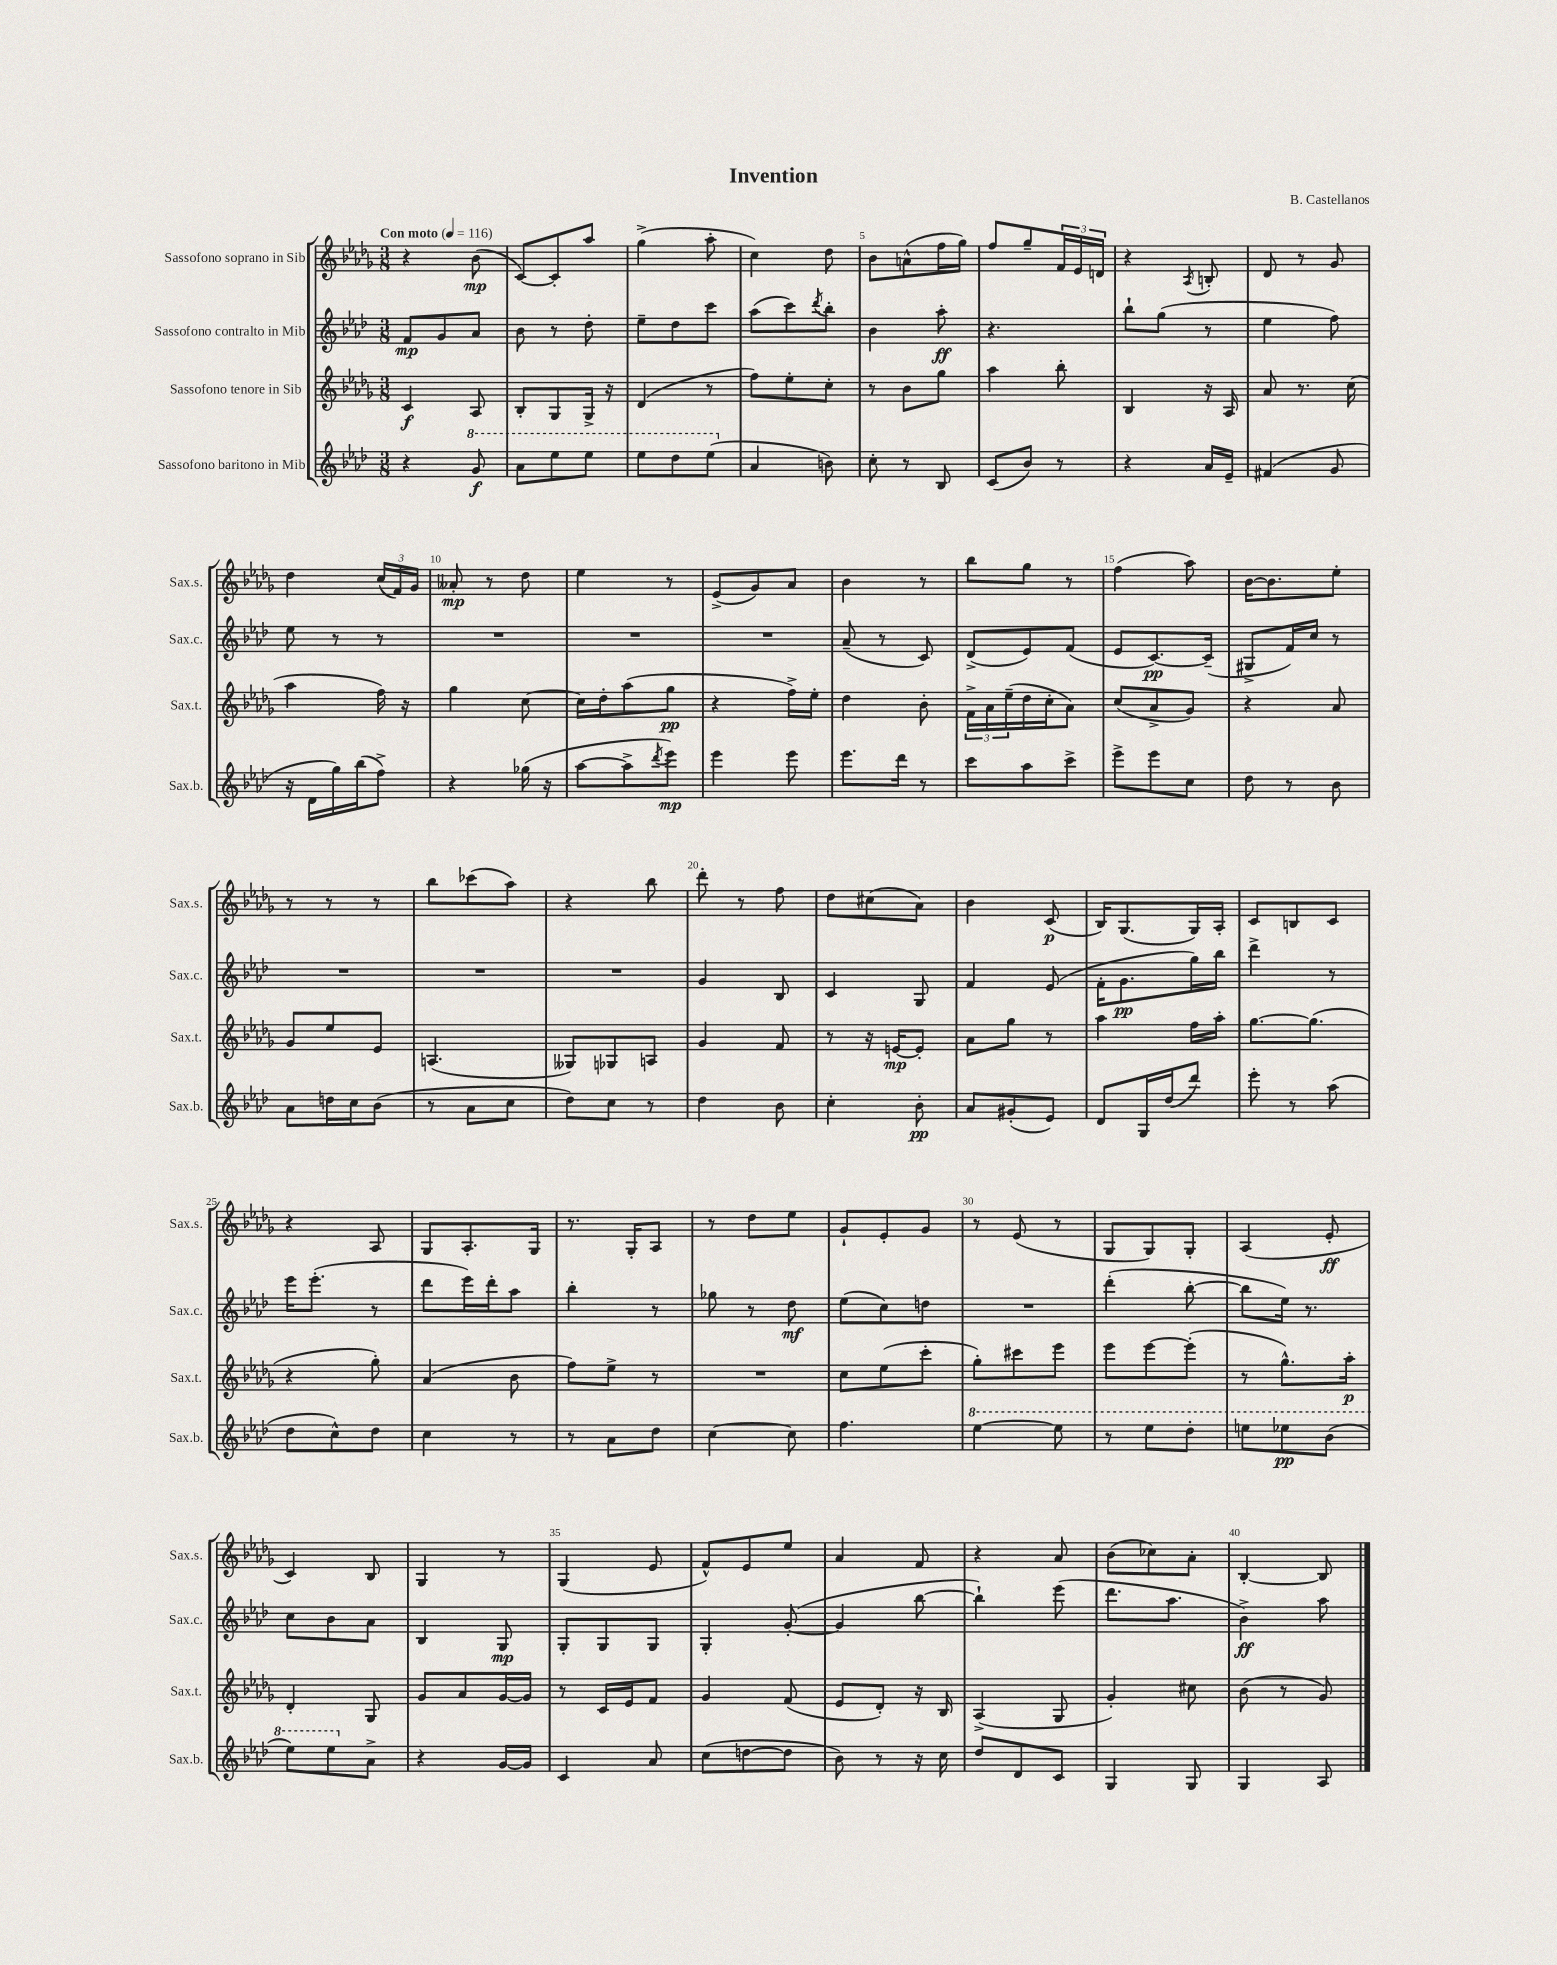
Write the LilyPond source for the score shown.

\header { title = "Invention" composer = "B. Castellanos" }
<<
\new StaffGroup <<
\new Staff = "s0" \with { instrumentName = "Sassofono soprano in Sib" shortInstrumentName = "Sax.s." } {
    \clef treble \key des \major \numericTimeSignature \time 3/8 \tempo "Con moto" 4 = 116
    r4 bes'8\mp( |
    c'8~) c'8-. aes''8 |
    ges''4->( aes''8-. |
    c''4) des''8 |
    bes'8 a'8-^( f''16 ges''16) |
    f''8 ges''8-- \tuplet 3/2 { f'16 ees'16 d'16 } |
    r4 \acciaccatura { aes8 } b8-. |
    des'8 r8 ges'8 |
    des''4 \tuplet 3/2 { c''16( f'16) ges'16 } |
    aeses'8-.\mp r8 des''8 |
    ees''4 r8 |
    ees'8->( ges'8) aes'8 |
    bes'4 r8 |
    bes''8 ges''8 r8 |
    f''4( aes''8) |
    bes'16~ bes'8. ees''8-. |
    r8 r8 r8 |
    bes''8 ces'''8( aes''8) |
    r4 bes''8 |
    des'''8-. r8 f''8 |
    des''8 cis''8( aes'8) |
    bes'4 c'8\p( |
    bes16) ges8.( ges16) aes16-. |
    c'8 b8 c'8 |
    r4 aes8 |
    ges8 aes8.-. ges16 |
    r8. ges16-. aes8 |
    r8 des''8 ees''8 |
    ges'8-! ees'8-. ges'8 |
    r8 ees'8( r8 |
    ges8 ges8) ges8-. |
    aes4( ees'8-.\ff |
    c'4) bes8 |
    ges4 r8 |
    ges4( ees'8 |
    f'8-^) ees'8 ees''8 |
    aes'4 f'8 |
    r4 aes'8 |
    bes'8( ces''8) aes'8-. |
    bes4~-. bes8 \bar "|." |
}
\new Staff = "s1" \with { instrumentName = "Sassofono contralto in Mib" shortInstrumentName = "Sax.c." } {
    \clef treble \key aes \major \numericTimeSignature \time 3/8
    f'8\mp g'8 aes'8 |
    bes'8 r8 des''8-. |
    ees''8-- des''8 c'''8 |
    aes''8( c'''8) \acciaccatura { des'''8 } bes''8-. |
    bes'4 aes''8-.\ff |
    r4. |
    bes''8-! g''8( r8 |
    ees''4 f''8) |
    ees''8 r8 r8 |
    R4. |
    R4. |
    R4. |
    aes'8--( r8 c'8) |
    des'8->( ees'8) f'8( |
    ees'8 c'8.~\pp) c'16--( |
    gis8-> f'16) c''16 r8 |
    R4. |
    R4. |
    R4. |
    g'4 bes8 |
    c'4 g8 |
    f'4 ees'8( |
    f'16-. g'8.\pp g''16) bes''16 |
    des'''4-> r8 |
    ees'''16 ees'''8.-.( r8 |
    des'''8 ees'''16) des'''16-. aes''8 |
    bes''4-. r8 |
    ges''8 r8 des''8\mf |
    ees''8( c''8) d''8 |
    R4. |
    des'''4-.( bes''8~-. |
    bes''8 ees''16) r8. |
    c''8 bes'8 aes'8 |
    bes4 g8\mp |
    g8-. g8 g8 |
    g4-. g'8~-.( |
    g'4 bes''8~ |
    bes''4-!) ees'''8( |
    des'''8. aes''8. |
    bes'4->\ff) aes''8 \bar "|." |
}
\new Staff = "s2" \with { instrumentName = "Sassofono tenore in Sib" shortInstrumentName = "Sax.t." } {
    \clef treble \key des \major \numericTimeSignature \time 3/8
    c'4\f aes8 |
    bes8-. ges8 ges16-> r16 |
    des'4( r8 |
    f''8) ees''8-. c''8-. |
    r8 bes'8 ges''8 |
    aes''4 bes''8-. |
    bes4 r16 aes16 |
    aes'8 r8. c''16( |
    aes''4 f''16) r16 |
    ges''4 c''8~ |
    c''16 des''16-. aes''8( ges''8\pp |
    r4 f''16->) ees''16-. |
    des''4 bes'8-. |
    \tuplet 3/2 { f'16-> aes'16 ees''16--( } des''16 c''16-. aes'8) |
    c''8( aes'8-> ges'8) |
    r4 aes'8 |
    ges'8 ees''8 ees'8 |
    a4.( |
    geses8) ges8 a8 |
    ges'4 f'8 |
    r8 r16 e'16~\mp e'8-. |
    aes'8 ges''8 r8 |
    aes''4 f''16 aes''16-. |
    ges''8.~ ges''8.( |
    r4 ges''8-.) |
    aes'4( bes'8 |
    f''8) ees''8-> r8 |
    R4. |
    c''8 ees''8( c'''8-. |
    ges''8-.) cis'''8 ees'''8 |
    ees'''8 ees'''8~ ees'''8-.( |
    r8 ges''8.-^) aes''16-.\p |
    des'4-. ges8 |
    ges'8 aes'8 ges'16~ ges'16 |
    r8 c'16 ees'16 f'8 |
    ges'4 f'8( |
    ees'8 des'8-.) r16 bes16 |
    aes4->( ges8 |
    ges'4-.) cis''8 |
    bes'8( r8 ges'8) \bar "|." |
}
\new Staff = "s3" \with { instrumentName = "Sassofono baritono in Mib" shortInstrumentName = "Sax.b." } {
    \clef treble \key aes \major \numericTimeSignature \time 3/8
    r4 \ottava #1 g''8\f |
    aes''8 ees'''8 ees'''8 |
    ees'''8 des'''8 ees'''8( \ottava #0 |
    aes'4 b'8) |
    c''8-. r8 bes8 |
    c'8( bes'8) r8 |
    r4 aes'16 ees'16-- |
    fis'4( g'8 |
    r16 des'16 g''16) bes''16( f''8->) |
    r4 ges''16( r16 |
    aes''8~ aes''8-> \acciaccatura { des'''8 } ees'''8\mp) |
    ees'''4 ees'''8 |
    ees'''8. des'''16 r8 |
    c'''8 aes''8 c'''8-> |
    ees'''8-> ees'''8 c''8 |
    des''8 r8 bes'8 |
    aes'8 d''16 c''16 bes'8( |
    r8 aes'8 c''8 |
    des''8) c''8 r8 |
    des''4 bes'8 |
    c''4-. bes'8-.\pp |
    aes'8 gis'8-.( ees'8) |
    des'8 g16 des''16( des'''8) |
    ees'''8-. r8 aes''8( |
    des''8 c''8-^) des''8 |
    c''4 r8 |
    r8 aes'8 des''8 |
    c''4~ c''8 |
    f''4. |
    \ottava #1 ees'''4~ ees'''8 |
    r8 ees'''8 des'''8-. |
    e'''8 ees'''8\pp bes''8( |
    ees'''8) ees'''8 \ottava #0 aes'8-> |
    r4 g'16~ g'16 |
    c'4 aes'8 |
    c''8( d''8~ d''8 |
    bes'8) r8 r16 c''16 |
    des''8 des'8 c'8 |
    g4 g8 |
    g4 aes8 \bar "|." |
}
>>
>>
\layout { \context { \Score \override BarNumber.break-visibility = ##(#f #t #t) barNumberVisibility = #(every-nth-bar-number-visible 5) } }
